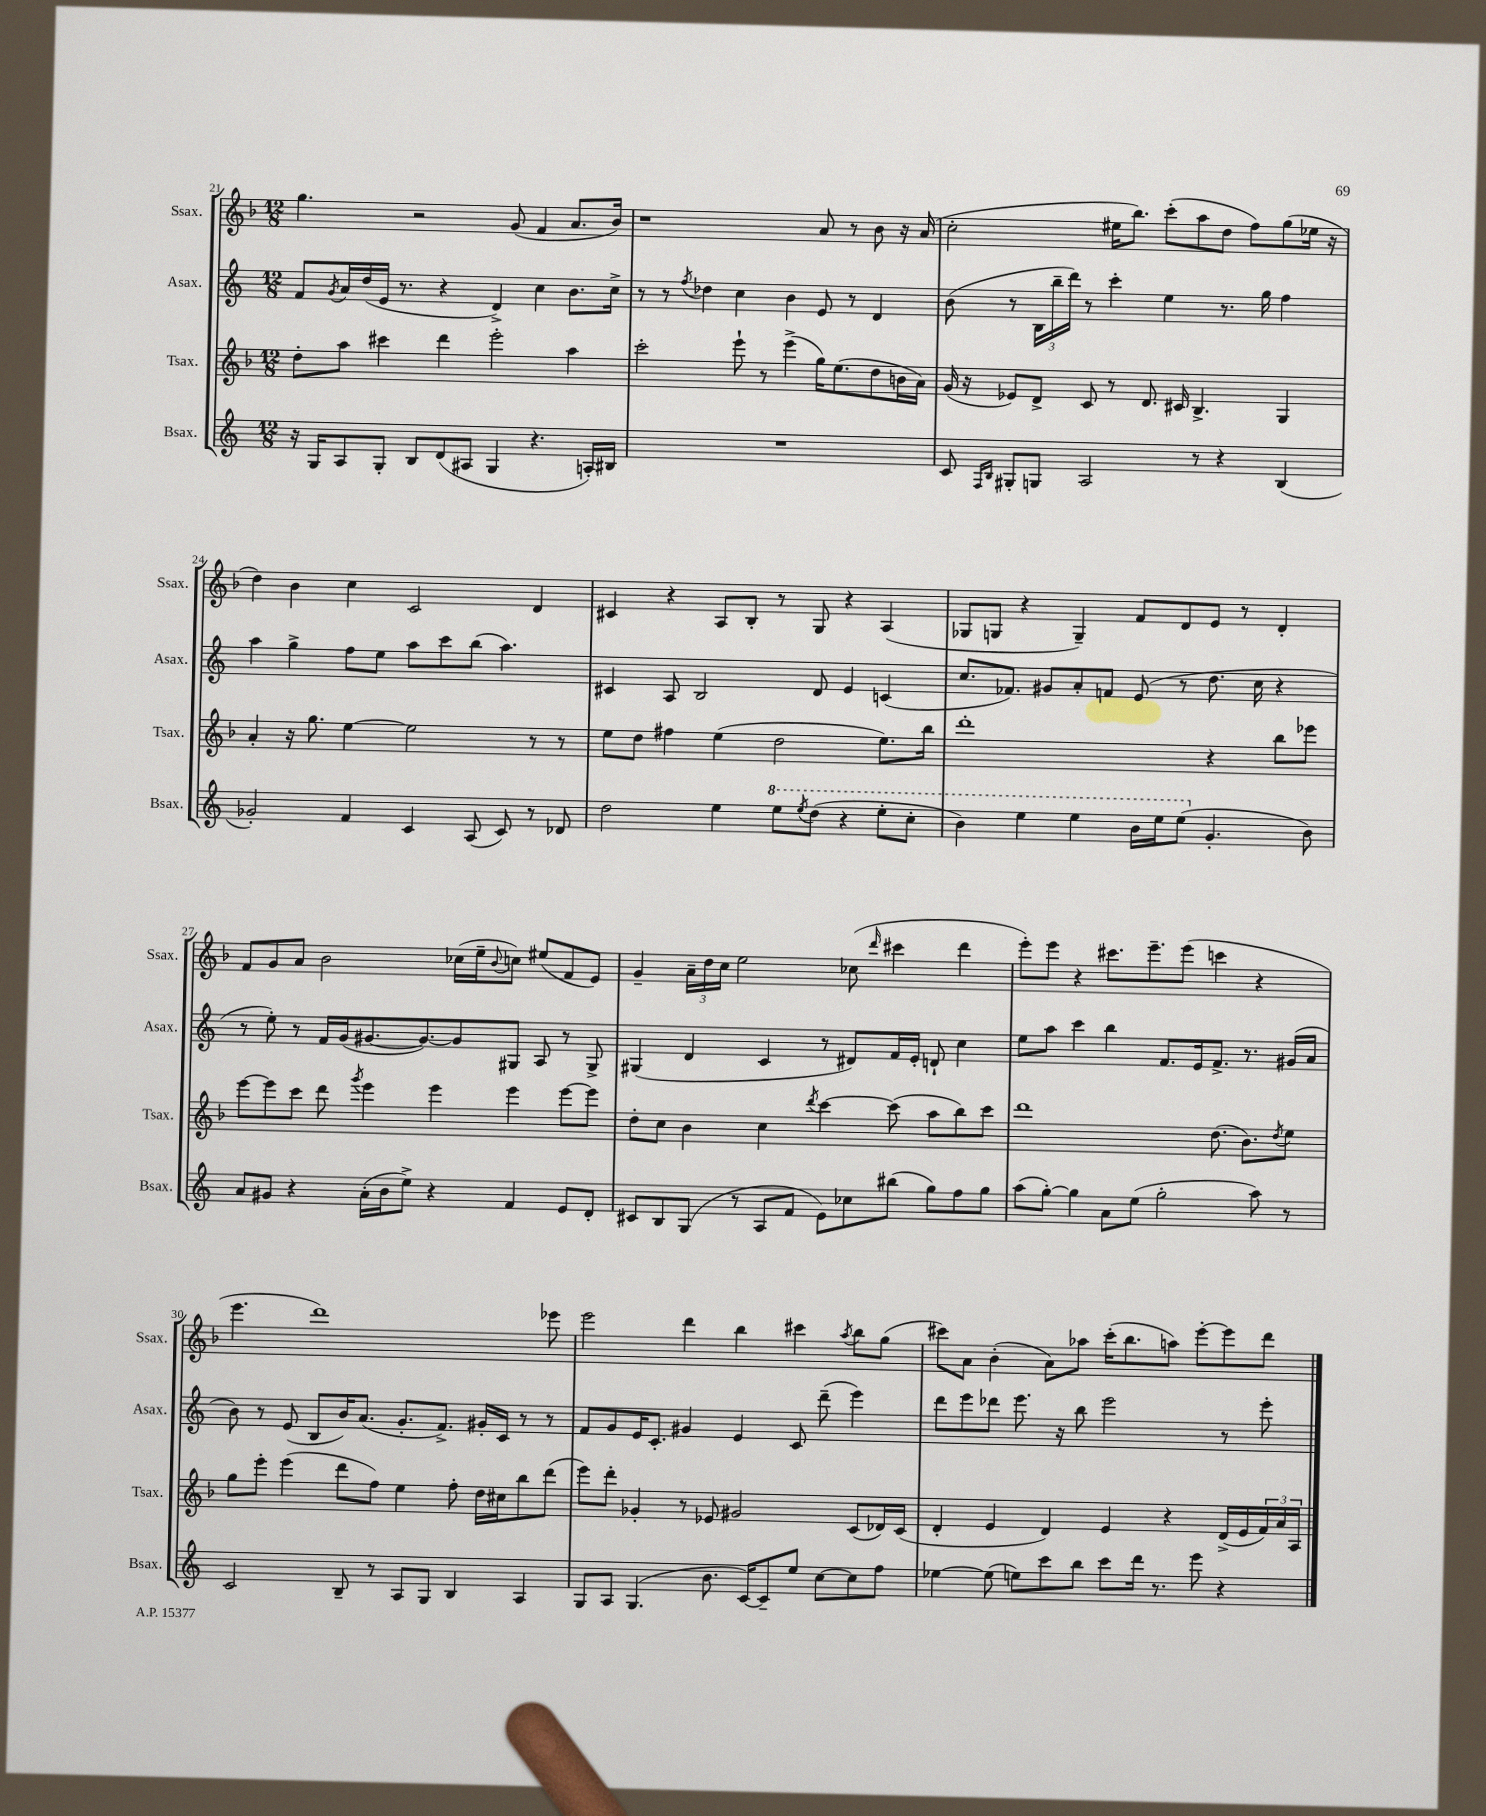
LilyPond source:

<<
\new StaffGroup <<
\new Staff = "s0" \with { instrumentName = "Ssax." shortInstrumentName = "Ssax." } {
    \clef treble \key f \major \numericTimeSignature \time 12/8
    g''4. r2 g'8( f'4 a'8. bes'16) |
    r1 a'8 r8 bes'8 r16 a'16( |
    c''2-. eis''16 bes''8.) c'''8-.( a''8 d''8 f''8) g''8( ees''16 r16 |
    d''4) bes'4 c''4 c'2 d'4 |
    cis'4 r4 a8 bes8-. r8 g8 r4 a4( |
    ges8 g8 r4 g4--) f'8 d'8 e'8 r8 d'4-. |
    f'8 g'8 a'8 bes'2 ces''16( e''16-- \appoggiatura { bes'8 } c''8) eis''8( f'8 e'8) |
    g'4-- \tuplet 3/2 { a'16-- d''16 c''16 } e''2 ces''8( \grace { d'''16 } cis'''4 d'''4 |
    e'''8-.) e'''8 r4 cis'''8. e'''8.-- e'''8( c'''4 r4 |
    e'''4. d'''1) ees'''8 |
    e'''2 d'''4 bes''4 cis'''4 \acciaccatura { a''8 } bes''8 g''8( |
    cis'''8) a'8 bes'4-.( a'8) aes''8 cis'''16-.( bes''8. a''8) e'''8~-. e'''8 d'''8 \bar "|." |
}
\new Staff = "s1" \with { instrumentName = "Asax." shortInstrumentName = "Asax." } {
    \clef treble \key c \major \numericTimeSignature \time 12/8
    f'8 \acciaccatura { g'8 } a'16 d''16( e'16 r8. r4 d'4->) c''4 b'8. c''16-> |
    r8 r8 \acciaccatura { f''8 } des''4 c''4 b'4 e'8 r8 d'4 |
    b'8( r8 \tuplet 3/2 { b16 b''16-- d'''16) } r8 c'''4-. e''4 r8. g''16 f''4 |
    a''4 g''4-> f''8 e''8 a''8 c'''8 b''8( a''4.) |
    cis'4 a8 b2 d'8 e'4 c'4( |
    c''8. fes'8.) gis'8 a'8-. f'8 e'8( r8 d''8. c''16 r4 |
    r8 e''8-.) r8 f'16 g'16( gis'8.~ gis'8.~) gis'8 gis8 a8 r8 gis8-> |
    gis4( d'4 c'4 r8 dis'8) f'16 e'16-. d'8-! c''4 |
    e''8 a''8 c'''4 b''4 f'8. e'16 f'8.-> r8. gis'16( a'16 |
    b'8) r8 e'8( b8 b'16) a'8.( g'8.-. f'8.->) gis'16-. c'16 r8 r8 |
    f'8 g'8 e'16 c'8.-. gis'4 e'4 c'8 d'''8--( e'''4) |
    d'''8 e'''8 des'''8 e'''8. r16 b''8 e'''2 r8 e'''8-. \bar "|." |
}
\new Staff = "s2" \with { instrumentName = "Tsax." shortInstrumentName = "Tsax." } {
    \clef treble \key f \major \numericTimeSignature \time 12/8
    d''8-. a''8 cis'''4 d'''4 e'''2-. a''4 |
    c'''2-. e'''8-! r8 e'''4->( g''16) e''8.( d''8 b'16 a'16) |
    g'16( r16 ees'8) d'8-> c'8 r8 d'8. cis'16 bes4.-> g4 |
    a'4-. r16 g''8. e''4~ e''2 r8 r8 |
    e''8 d''8 fis''4 e''4( d''2 e''8.) bes''16 |
    d'''1-. r4 bes''8 ees'''8 |
    e'''8~ e'''8 c'''8 d'''8 \acciaccatura { g'''8 } e'''4 e'''4 e'''4 e'''8~ e'''8 |
    d''8-. c''8 bes'4 c''4 \acciaccatura { d'''8 } c'''4~ c'''8( a''8 bes''8) c'''8 |
    d'''1 d''8.( bes'8.) \acciaccatura { d''8 } e''8 |
    g''8 e'''8-. e'''4( d'''8 f''8) e''4 f''8-. d''16 cis''16 bes''8 d'''8( |
    e'''8) d'''8-. ges'4-. r8 ees'8 gis'2 c'8( des'16) c'16( |
    d'4-. e'4 d'4) e'4 r4 d'16->( e'16 \tuplet 3/2 { f'16) a'16 a16 } \bar "|." |
}
\new Staff = "s3" \with { instrumentName = "Bsax." shortInstrumentName = "Bsax." } {
    \clef treble \key c \major \numericTimeSignature \time 12/8
    r16 g16 a8 g8-. b8 d'8( ais8 g4 r4. a16-.) bis16 |
    R1. |
    c'8 \grace { f16 b16 } gis8-. g8 a2 r8 r4 b4( |
    ges'2-.) f'4 c'4 a8( c'8) r8 des'8 |
    d''2 e''4 \ottava #1 e'''8 \acciaccatura { e'''8 } d'''8( r4 e'''8-. c'''8-. |
    b''4) e'''4 e'''4 b''16 e'''16 e'''8( \ottava #0 g'4.-. b'8) |
    a'8 gis'8 r4 a'16-.( b'16 e''8->) r4 f'4 e'8 d'8-. |
    cis'8 b8 g8( r8 a8 f'8 e'8) ces''8 bis''8( g''8) f''8 g''8 |
    a''8( g''8~-.) g''4 a'8 e''8( g''2-. a''8) r8 |
    c'2 b8-- r8 a8 g8 b4 a4 |
    g8 a8 g4.( b'8. c'16~) c'8-- e''8 c''8~ c''8 f''8 |
    ees''4~ ees''8( e''8) c'''8 b''8 c'''8 d'''16 r8. e'''8 r4 \bar "|." |
}
>>
>>
\layout { \context { \Score currentBarNumber = #21 } }
